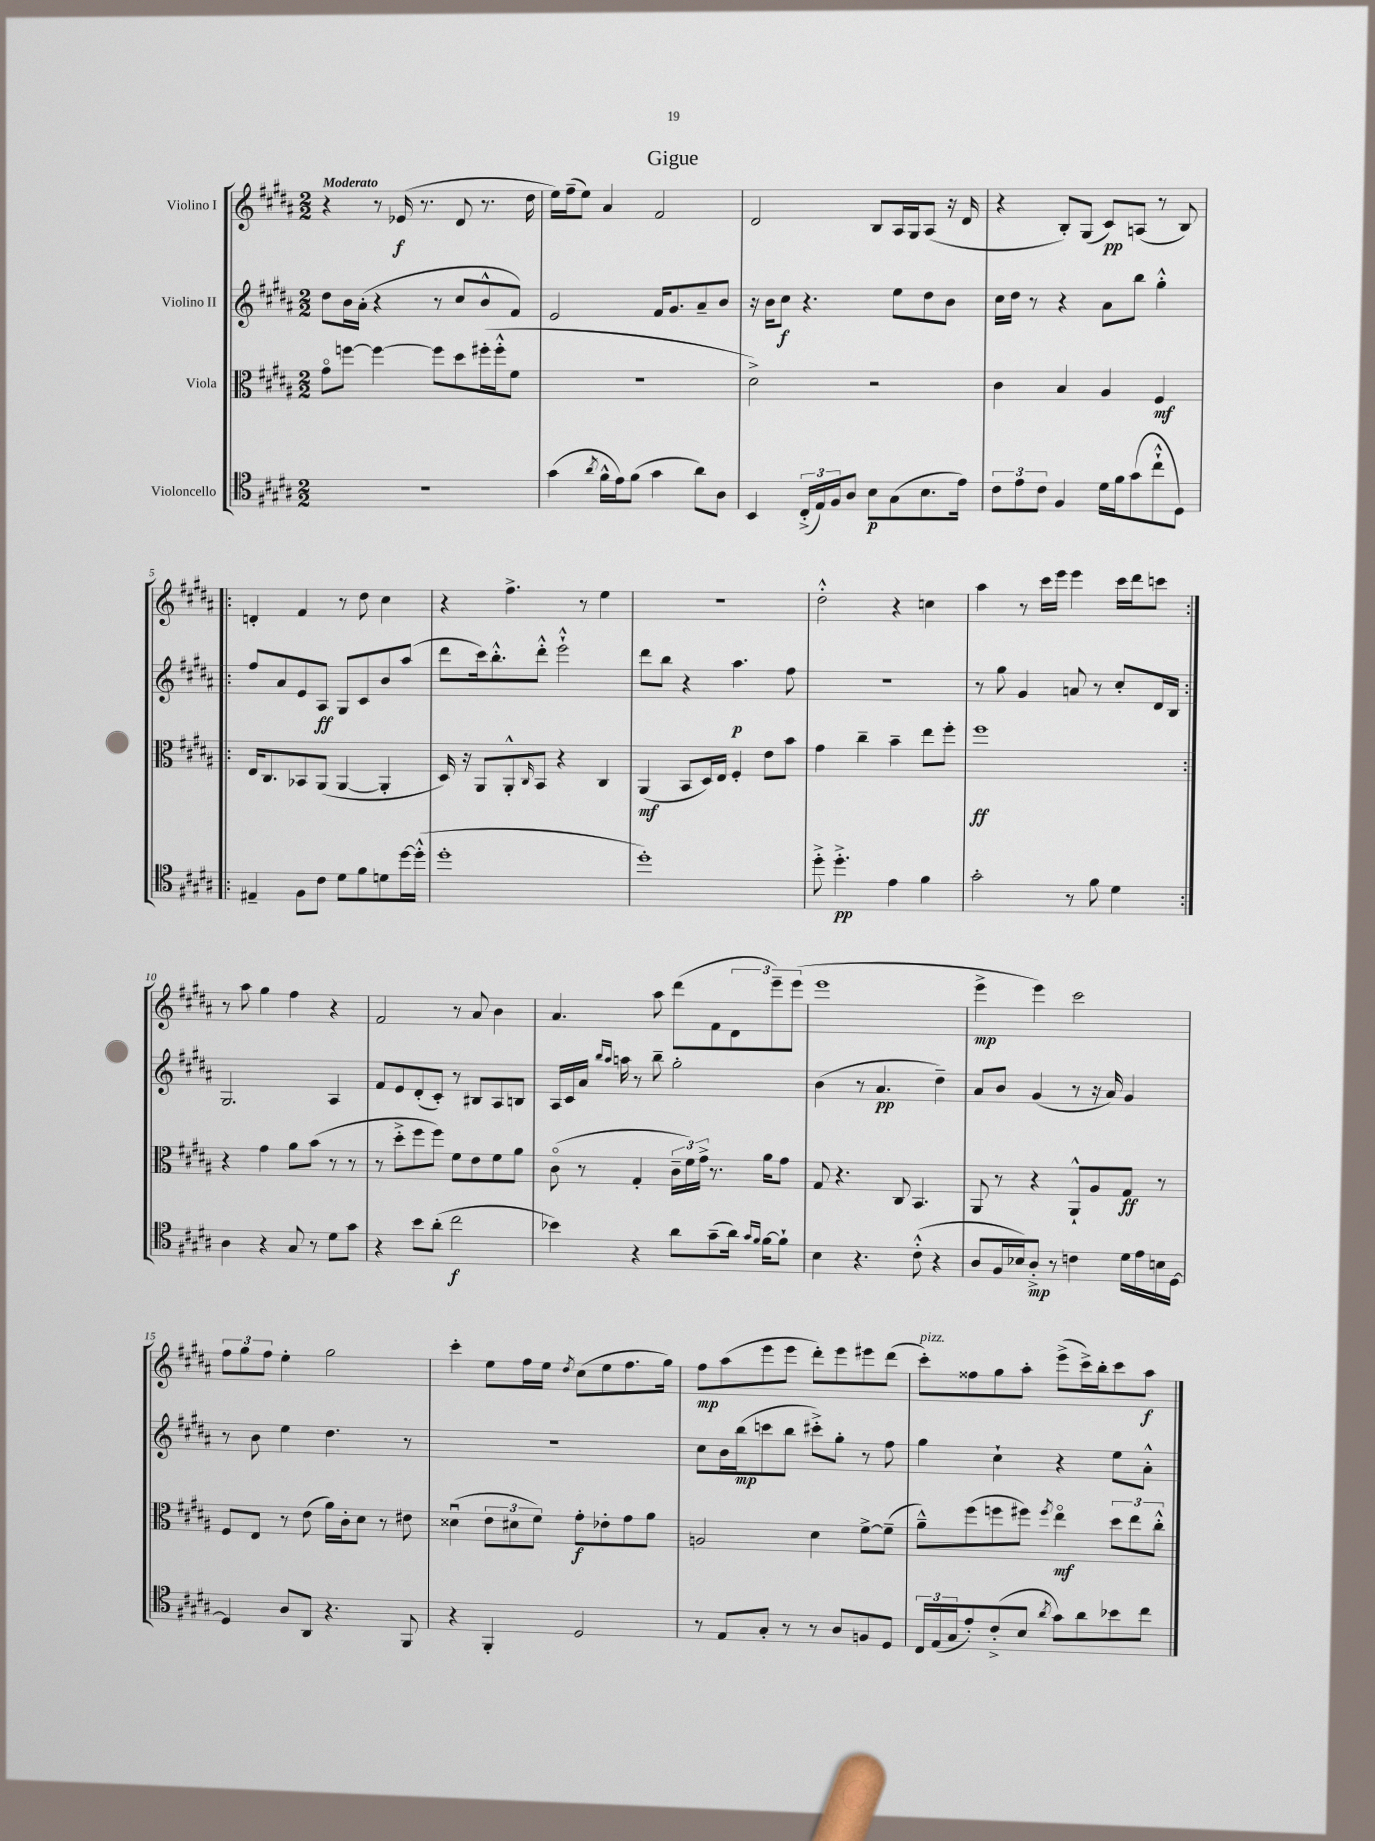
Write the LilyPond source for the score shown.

\header { title = "Gigue" }
<<
\new StaffGroup <<
\new Staff = "s0" \with { instrumentName = "Violino I" } {
    \clef treble \key b \major \numericTimeSignature \time 2/2 \tempo "Moderato"
    r4 r8 ees'16\f( r8. dis'8 r8. dis''16 |
    e''16) fis''16--( e''8) ais'4 fis'2 |
    dis'2 b8 ais16 gis16 ais8( r16 dis'16 |
    r4 b8-.) gis8( cis'8\pp) a8( r8 b8) |
    \repeat volta 2 { d'4-. fis'4 r8 dis''8 cis''4 |
    r4 fis''4.-> r8 e''4 |
    R1 |
    dis''2-.-^ r4 c''4 |
    ais''4 r8 cis'''16 e'''16 e'''4 cis'''16 dis'''16 c'''8 | }
    r8 ais''8 gis''4 fis''4 r4 |
    fis'2 r8 ais'8 b'4 |
    ais'4. ais''8 dis'''8( fis'8 \tuplet 3/2 { dis'8 e'''8--) e'''8( } |
    e'''1 |
    e'''4->\mp e'''4) cis'''2 |
    \tuplet 3/2 { fis''8 gis''8 fis''8 } e''4-. gis''2 |
    cis'''4-. e''8 fis''16 e''16 \acciaccatura { dis''8 } cis''8( e''8 fis''8. gis''16) |
    fis''8\mp ais''8( e'''8 e'''8 dis'''8-.) e'''8 eis'''8 dis'''8( |
    cis'''8-.^\markup { \italic "pizz." }) fisis''8 gis''8 ais''8-. e'''8->( cis'''16->) b''16-. cis'''8 ais''8\f \bar "|." |
}
\new Staff = "s1" \with { instrumentName = "Violino II" } {
    \clef treble \key b \major \numericTimeSignature \time 2/2
    dis''8 b'16 ais'16-.( r4 r8 cis''8 b'8-^ fis'8) |
    e'2 fis'16 gis'8. ais'8-- b'8 |
    r16 b'16 cis''8\f r4. e''8 dis''8 b'8 |
    cis''16 dis''16 r8 r4 ais'8 b''8 gis''4-.-^ |
    \repeat volta 2 { fis''8 ais'8 e'8 ais8\ff gis8 cis'8 b'8 ais''8( |
    dis'''8 cis'''16) b''8.-.-^ dis'''8-.-^ e'''2-!-^ |
    dis'''8 b''8 r4 ais''4.\p fis''8 |
    r1 |
    r8 gis''8 gis'4 a'8 r8 cis''8-. dis'16 b16 | }
    gis2. ais4 |
    fis'8 e'8 dis'8-.( cis'8-.) r8 bis8 ais8 b8 |
    ais16 cis'16 ais'16 \grace { b''16 ais''16 } a''16 r8 b''8-- gis''2-. |
    b'4( r8 ais'4.\pp dis''4--) |
    ais'8 b'8 gis'4( r8 r16 ais'16) gis'4 |
    r8 b'8 e''4 dis''4. r8 |
    R1 |
    cis''8 b'16 b''16\mp( c'''8 b''8 cis'''8-.->) gis''8-. r8 fis''8 |
    gis''4 cis''4-! r4 e''8 ais'8-.-^ \bar "|." |
}
\new Staff = "s2" \with { instrumentName = "Viola" } {
    \clef alto \key b \major \numericTimeSignature \time 2/2
    gis'8\flageolet f''8~ f''4~ f''8 dis''8 fis''16-.( fis''16-.-^ fis'8 |
    r1 |
    dis'2->) r2 |
    cis'4 b4 ais4 fis4\mf |
    \repeat volta 2 { e16 cis8. bes,8 ais,8( ais,4~ ais,4-. |
    dis16) r16 ais,8 ais,8-.-^ \grace { cis16 } b,8 r4 cis4 |
    ais,4\mf( b,8 dis16) e16 fis4-. e'8 b'8 |
    gis'4 cis''4-- b'4-- e''8 fis''8-. |
    fis''1\ff | }
    r4 gis'4 ais'8 b'8( r8 r8 |
    r8 dis''8-.-> fis''8 fis''8) fis'8 e'8 fis'8 ais'8 |
    cis'8\flageolet( r8 gis4-. \tuplet 3/2 { cis'16-- fis'16) gis'16-> } r8. ais'16 gis'8 |
    gis8 r4. cis8 b,4. |
    ais,8 r8 r4 ais,8-!-^ ais8 gis8\ff r8 |
    fis8 e8 r8 e'8( ais'16) cis'16-. dis'8 r8 eis'8 |
    disis'4\downbow( \tuplet 3/2 { e'8 dis'8 fis'8) } gis'8-.\f ees'8-. gis'8 ais'8 |
    a2 dis'4 fis'8~-> fis'8--( |
    ais'8---^) fis''8( f''8 fis''8) \acciaccatura { fis''8 } e''4\flageolet\mf \tuplet 3/2 { dis''8 e''8 cis''8-.-^ } \bar "|." |
}
\new Staff = "s3" \with { instrumentName = "Violoncello" } {
    \clef tenor \key b \major \numericTimeSignature \time 2/2
    r1 |
    gis'4( \acciaccatura { ais'8 } fis'16-^ e'16) fis'8( gis'4 ais'8) ais8 |
    b,4 \tuplet 3/2 { cis16-.->( e16) fis16 } ais8 b8\p gis8( b8. e'16) |
    \tuplet 3/2 { cis'8 e'8 cis'8 } fis4 dis'16 fis'16 gis'8( cis''8-!-^ dis8) |
    \repeat volta 2 { eis4-- fis8 cis'8 dis'8 fis'8 d'8 dis''16~ dis''16-.-^( |
    dis''1-. |
    dis''1-.) |
    dis''8-.-> dis''4.-.->\pp e'4 fis'4 |
    gis'2-. r8 fis'8 dis'4 | }
    ais4 r4 gis8 r8 dis'8 gis'8 |
    r4 b'8 ais'8-.( cis''2\f |
    bes'4) r4 ais'8 gis'8--( ais'16) \grace { gis'16 fis'16 } fis'16~ fis'8-! |
    b4 r4. cis'8-.-^( r4 |
    ais8 fis16 bes16) ais8-.->\mp r8 c'4 dis'16 e'16 b16 dis16~ |
    dis4 ais8 ais,8 r4. fis,8 |
    r4 fis,4-. dis2 |
    r8 e8 gis8-. r8 r8 ais8 f8 dis8 |
    \tuplet 3/2 { cis16 e16( gis16 } e'8-.) cis'8-.->( b8 \acciaccatura { ais'8 } gis'8) ais'8 bes'8 cis''8 \bar "|." |
}
>>
>>
